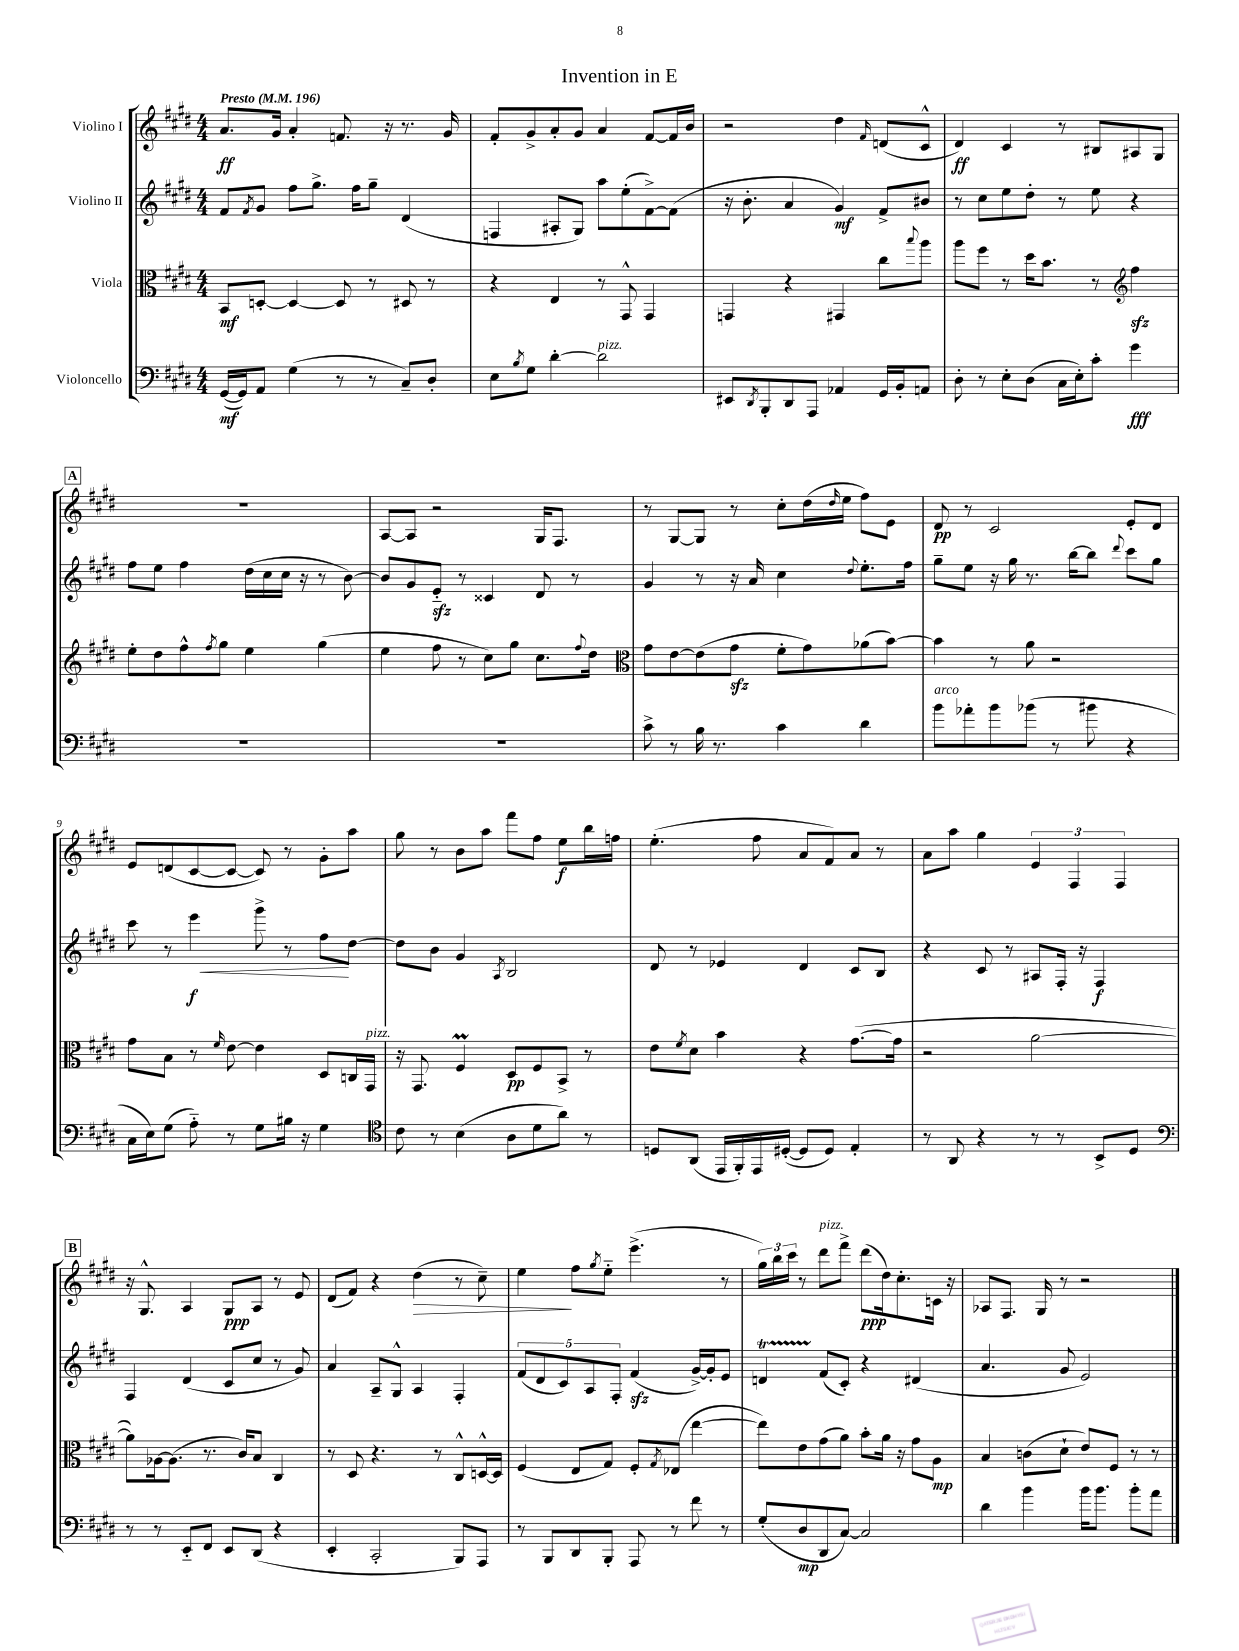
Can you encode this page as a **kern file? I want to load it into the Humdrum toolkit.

**kern	**dynam	**kern	**dynam	**kern	**dynam	**kern	**dynam
*part4	*part4	*part3	*part3	*part2	*part2	*part1	*part1
*staff4	*staff4	*staff3	*staff3	*staff2	*staff2	*staff1	*staff1
*I"Violoncello	*	*I"Viola	*	*I"Violino II	*	*I"Violino I	*
*clefF4	*	*clefC3	*	*clefG2	*	*clefG2	*
*k[f#c#g#d#]	*	*k[f#c#g#d#]	*	*k[f#c#g#d#]	*	*k[f#c#g#d#]	*
*M4/4	*	*M4/4	*	*M4/4	*	*M4/4	*
*MM196	*	*MM196	*	*MM196	*	*MM196	*
=1	=1	=1	=1	=1	=1	=1	=1
!	!	!	!	!	!	!LO:TX:a:B:t=Presto	!
([16GG#/LL	mf	8BB/L	mf	8f#/L	.	8.a/L	ff
16GG#/J])	.	.	.	.	.	.	.
.	.	.	.	8qf#/	.	.	.
8AA/J	.	[8Dn'/J	.	8g#/J	.	.	.
.	.	.	.	.	.	16g#/Jk	.
(4G#\	.	4D/_	.	8ff#\L	.	4a'/	.
.	.	.	.	8.gg#^\J	.	.	.
8r	.	8D/]	.	.	.	8.fn/	.
.	.	.	.	16ff#\KL	.	.	.
8r	.	8r	.	8gg#~\J	.	.	.
.	.	.	.	.	.	16r	.
8C#~/L)	.	8D#X/	.	(4d#/	.	8.r	.
8D#'/J	.	8r	.	.	.	.	.
.	.	.	.	.	.	16g#/	.
=2	=2	=2	=2	=2	=2	=2	=2
8E\L	.	4r	.	4Fn/	.	8f#'/L	.
8qB/	.	.	.	.	.	.	.
8G#\J	.	.	.	.	.	8g#^/	.
[4d#'\	.	4E/	.	8A#X'/L	.	8a'/	.
.	.	.	.	8G#/J)	.	8g#/J	.
!LO:TX:a:i:t=pizz.	!	!	!	!	!	!	!
2d#\]	.	8r	.	8aa\L	.	4a/	.
.	.	8GG#^^/	.	(8ee'\	.	.	.
.	.	4GG#/	.	[8f#^\)	.	[8f#/L	.
.	.	.	.	(8f#\J]	.	16f#/L]	.
.	.	.	.	.	.	16b/JJ	.
=3	=3	=3	=3	=3	=3	=3	=3
8EE#X/L	.	4GGn/	.	16r	.	2r	.
.	.	.	.	8.b'\	.	.	.
8qDD#/	.	.	.	.	.	.	.
8BBB'/	.	.	.	.	.	.	.
8DD#/	.	4r	.	4a/	.	.	.
8AAA/J	.	.	.	.	.	.	.
4AA-X/	.	4GG#X/	.	4g#/)	mf	4dd#\	.
.	.	.	.	.	.	16qqf#/	.
16GG#/LL	.	8cc#\L	.	8f#^/L	.	(8dn/L	.
16BB'/J	.	.	.	.	.	.	.
.	.	8qqbb/	.	.	.	.	.
8AAn/J	.	8aa\J	.	8b#X/J	.	8c#^^/J	.
=4	=4	=4	=4	=4	=4	=4	=4
8D#'\	.	8aa\L	.	8r	.	4d#/)	ff
8r	.	8ff#\J	.	8cc#\L	.	.	.
8E'\L	.	8r	.	8ee\	.	4c#/	.
(8D#\J	.	16dd#\KL	.	8dd#'\J	.	.	.
.	.	8.b\J	.	.	.	.	.
16C#\LL	.	.	.	8r	.	8r	.
16E'\J)	.	.	.	.	.	.	.
8c#'\J	.	8r	.	8ee\	.	8B#X/L	.
*	*	*clefG2	*	*	*	*	*
4g#\	fff	4ff#zz\	.	4r	.	8A#X/	.
.	.	.	.	.	.	8G#/J	.
!!LO:LB:g=z
!!LO:REH:place=s1:t=A
=5	=5	=5	=5	=5	=5	=5	=5
1r	.	8ee'\L	.	8ff#\L	.	1r	.
.	.	8dd#\	.	8ee\J	.	.	.
.	.	8ff#^^\	.	4ff#\	.	.	.
.	.	8qff#/	.	.	.	.	.
.	.	8gg#\J	.	.	.	.	.
.	.	4ee\	.	(16dd#\LL	.	.	.
.	.	.	.	16cc#\	.	.	.
.	.	.	.	16cc#\JJ	.	.	.
.	.	.	.	16r	.	.	.
.	.	(4gg#\	.	8r	.	.	.
.	.	.	.	[8b\)	.	.	.
=6	=6	=6	=6	=6	=6	=6	=6
1r	.	4ee\	.	8b/L]	.	[8A/L	.
.	.	.	.	8g#/	.	8A/J]	.
.	.	8ff#\	.	8ezz/J	.	2r	.
.	.	8r	.	8r	.	.	.
.	.	8cc#\L)	.	4c##X/	.	.	.
.	.	8gg#\J	.	.	.	.	.
.	.	8.cc#\L	.	8d#/	.	16G#/KL	.
.	.	.	.	.	.	8.F#/J	.
.	.	.	.	8r	.	.	.
.	.	8qqff#/	.	.	.	.	.
.	.	16dd#\Jk	.	.	.	.	.
=7	=7	=7	=7	=7	=7	=7	=7
*	*	*clefC3	*	*	*	*	*
8c#^\	.	8g#\L	.	4g#/	.	8r	.
8r	.	[8e\	.	.	.	[8G#/L	.
16B\	.	(8e\]	.	8r	.	8G#/J]	.
8.r	.	.	.	.	.	.	.
.	.	8g#zz\J	.	16r	.	8r	.
.	.	.	.	16a/	.	.	.
4c#\	.	8f#'\L	.	4cc#\	.	8cc#'\L	.
.	.	8g#\)	.	.	.	(16dd#\L	.
.	.	.	.	.	.	16qqdd#/	.
.	.	.	.	.	.	16ee\JJ	.
.	.	.	.	8qqdd#/	.	.	.
4d#\	.	(8a-X\	.	8.ee'\L	.	8ff#\L)	.
.	.	[8b\J)	.	.	.	8e\J	.
.	.	.	.	16ff#\Jk	.	.	.
=8	=8	=8	=8	=8	=8	=8	=8
!LO:TX:a:i:t=arco	!	!	!	!	!	!	!
8b\L	.	4b\]	.	8gg#~\L	.	8d#/	pp
8a-X'\	.	.	.	8ee\J	.	8r	.
8b\	.	8r	.	16r	.	2c#/	.
.	.	.	.	16gg#\	.	.	.
(8b-X\J	.	8a\	.	8.r	.	.	.
8r	.	2r	.	.	.	.	.
.	.	.	.	[16bb\KL	.	.	.
8b#X\	.	.	.	8bb\J]	.	.	.
.	.	.	.	8qqddd#/	.	.	.
4r	.	.	.	8ccc#\L	.	8e'/L	.
.	.	.	.	8gg#\J	.	8d#/J	.
!!LO:LB:g=z
=9	=9	=9	=9	=9	=9	=9	=9
16C#\LL	.	8g#\L	.	8ccc#\	.	8e/L	.
16E\J)	.	.	.	.	.	.	.
(8G#\J	.	8B\J	.	8r	.	(8dn/	.
!	!	!	!	!	!LO:HP:b	!	!
8A\)	.	8r	.	4eee\	< f	[8c#/	.
.	.	16qqf#/	.	.	.	.	.
8r	.	[8e\	.	.	.	8c#/J_	.
8G#\L	.	4e\]	.	8ggg#^\	.	8c#/])	.
16B#X\Jk	.	.	.	8r	.	8r	.
16r	.	.	.	.	.	.	.
4G#\	.	8D#/L	.	8ff#\L	.	8g#'\L	.
.	.	16Cn/L	.	[8dd#\J	[	8aa\J	.
!	!	!LO:TX:a:i:t=pizz.	!	!	!	!	!
.	.	16GG#/JJ	.	.	.	.	.
=10	=10	=10	=10	=10	=10	=10	=10
*clefC4	*	*	*	*	*	*	*
8c#\	.	16r	.	8dd#\L]	.	8gg#\	.
.	.	8.GG#/	.	.	.	.	.
8r	.	.	.	8b\J	.	8r	.
(4B\	.	4F#M/	.	4g#/	.	8b\L	.
.	.	.	.	.	.	8aa\J	.
.	.	.	.	8qA/	.	.	.
8A\L	.	8D#/L	pp	2B/	.	8fff#\L	.
8d#\	.	8F#/	.	.	.	8ff#\J	.
8a\J)	.	8BB^/J	.	.	.	8ee\L	f
8r	.	8r	.	.	.	16bb\L	.
.	.	.	.	.	.	16ffn\JJ	.
=11	=11	=11	=11	=11	=11	=11	=11
8Dn/L	.	8e\L	.	8d#/	.	(4.ee'\	.
.	.	8qf#/	.	.	.	.	.
(8AA/J	.	8d#\J	.	8r	.	.	.
16EE/LL	.	4b\	.	4e-X/	.	.	.
16FF#'/)	.	.	.	.	.	.	.
16EE/	.	.	.	.	.	8ff#\	.
([16D#X'/JJ	.	.	.	.	.	.	.
8D#/L]	.	4r	.	4d#/	.	8a/L	.
8D#/J)	.	.	.	.	.	8f#/)	.
4E'/	.	([8.g#\L	.	8c#/L	.	8a/J	.
.	.	.	.	8B/J	.	8r	.
.	.	16g#\Jk]	.	.	.	.	.
=12	=12	=12	=12	=12	=12	=12	=12
8r	.	2r	.	4r	.	8a\L	.
8AA/	.	.	.	.	.	8aa\J	.
4r	.	.	.	8c#/	.	4gg#\	.
.	.	.	.	8r	.	.	.
8r	.	[2a\	.	8A#X/L	.	6e/	.
8r	.	.	.	16F#'/Jk	.	.	.
.	.	.	.	.	.	6F#/	.
.	.	.	.	16r	.	.	.
8BB^/L	.	.	.	4F#/	f	.	.
.	.	.	.	.	.	6F#/	.
8D#/J	.	.	.	.	.	.	.
!!LO:LB:g=z
!!LO:REH:place=s1:t=B
=13	=13	=13	=13	=13	=13	=13	=13
*clefF4	*	*	*	*	*	*	*
8r	.	8a\L])	.	4F#/	.	16r	.
.	.	.	.	.	.	8.G#^^/	.
8r	.	[16A-X\k	.	.	.	.	.
.	.	(8.A-\J]	.	.	.	.	.
8EE/L	.	.	.	(4d#/	.	4A/	.
8FF#/J	.	8.r	.	.	.	.	.
8EE/L	.	.	.	8c#/L	.	8G#/L	ppp
.	.	16c#/KL)	.	.	.	.	.
(8DD#/J	.	8B/J	.	8cc#/J	.	8A/J	.
4r	.	4C#/	.	8r	.	8r	.
.	.	.	.	8g#/)	.	8e/	.
=14	=14	=14	=14	=14	=14	=14	=14
4EE'/	.	8r	.	4a/	.	(8d#/L	.
.	.	8D#/	.	.	.	8f#/J)	.
2CC#'/	.	4.r	.	8A~/L	.	4r	.
.	.	.	.	8G#^^/J	.	.	.
!	!	!	!	!	!	!	!LO:HP:b
.	.	.	.	4A/	.	(4dd#\	>
.	.	8r	.	.	.	.	.
8BBB/L)	.	8C#^^/L	.	4F#'/	.	8r	.
8AAA/J	.	[16Dn^^/L	.	.	.	8cc#~\)	.
.	.	16D/JJ]	.	.	.	.	.
=15	=15	=15	=15	=15	=15	=15	=15
8r	.	(4F#/	.	(10f#/L	.	4ee\	.
.	.	.	.	10d#/	.	.	.
8BBB/L	.	.	.	.	.	.	.
.	.	.	.	10c#/)	.	.	.
8DD#/	.	8E/L	.	.	.	8ff#\L	]
.	.	.	.	10A/	.	.	.
.	.	.	.	.	.	8qgg#/	.
8BBB'/J	.	8G#/J)	.	.	.	8ee\J	.
.	.	.	.	10F#'/J	.	.	.
8AAA/	.	8F#'/L	.	(4f#zz/	.	(4.eee^\	.
.	.	8qG#/	.	.	.	.	.
8r	.	(8E-X/J	.	.	.	.	.
8f#\	.	[4ee\	.	[16g#^/LL)	.	.	.
.	.	.	.	16g#'/J]	.	.	.
8r	.	.	.	8e/J	.	8r	.
=16	=16	=16	=16	=16	=16	=16	=16
(8G#'/L	.	8ee\L])	.	4dnT/	.	24gg#\LL)	.
.	.	.	.	.	.	24bb\	.
.	.	.	.	.	.	24ccc#\JJ	.
8D#/	mp	8e\	.	.	.	8r	.
!	!	!	!	!	!	!LO:TX:a:i:t=pizz.	!
8DD#/	.	(8g#\	.	(8f#/L	.	8ddd#\L	.
[8C#/J)	.	8a\J)	.	8c#'/J)	.	8fff#^\J	.
2C#/]	.	8b'\L	.	4r	.	(8ddd#\L	ppp
.	.	16a\Jk	.	.	.	16dd#\k)	.
.	.	16r	.	.	.	8.cc#'\	.
.	.	8g#\L	.	(4d#X/	.	.	.
.	.	8A\J	mp	.	.	16cn\Jk	.
.	.	.	.	.	.	16r	.
=17	=17	=17	=17	=17	=17	=17	=17
4d#\	.	4B/	.	4.a/	.	8A-X/L	.
.	.	.	.	.	.	8.F#/J	.
4b\	.	(8cn\L	.	.	.	.	.
.	.	.	.	.	.	16G#/	.
.	.	8d#`\J	.	8g#/	.	8r	.
16b\KL	.	8e/L)	.	2e/)	.	2r	.
8.b\J	.	.	.	.	.	.	.
.	.	8F#/J	.	.	.	.	.
8b'\L	.	8r	.	.	.	.	.
8a\J	.	8r	.	.	.	.	.
==	==	==	==	==	==	==	==
*-	*-	*-	*-	*-	*-	*-	*-
